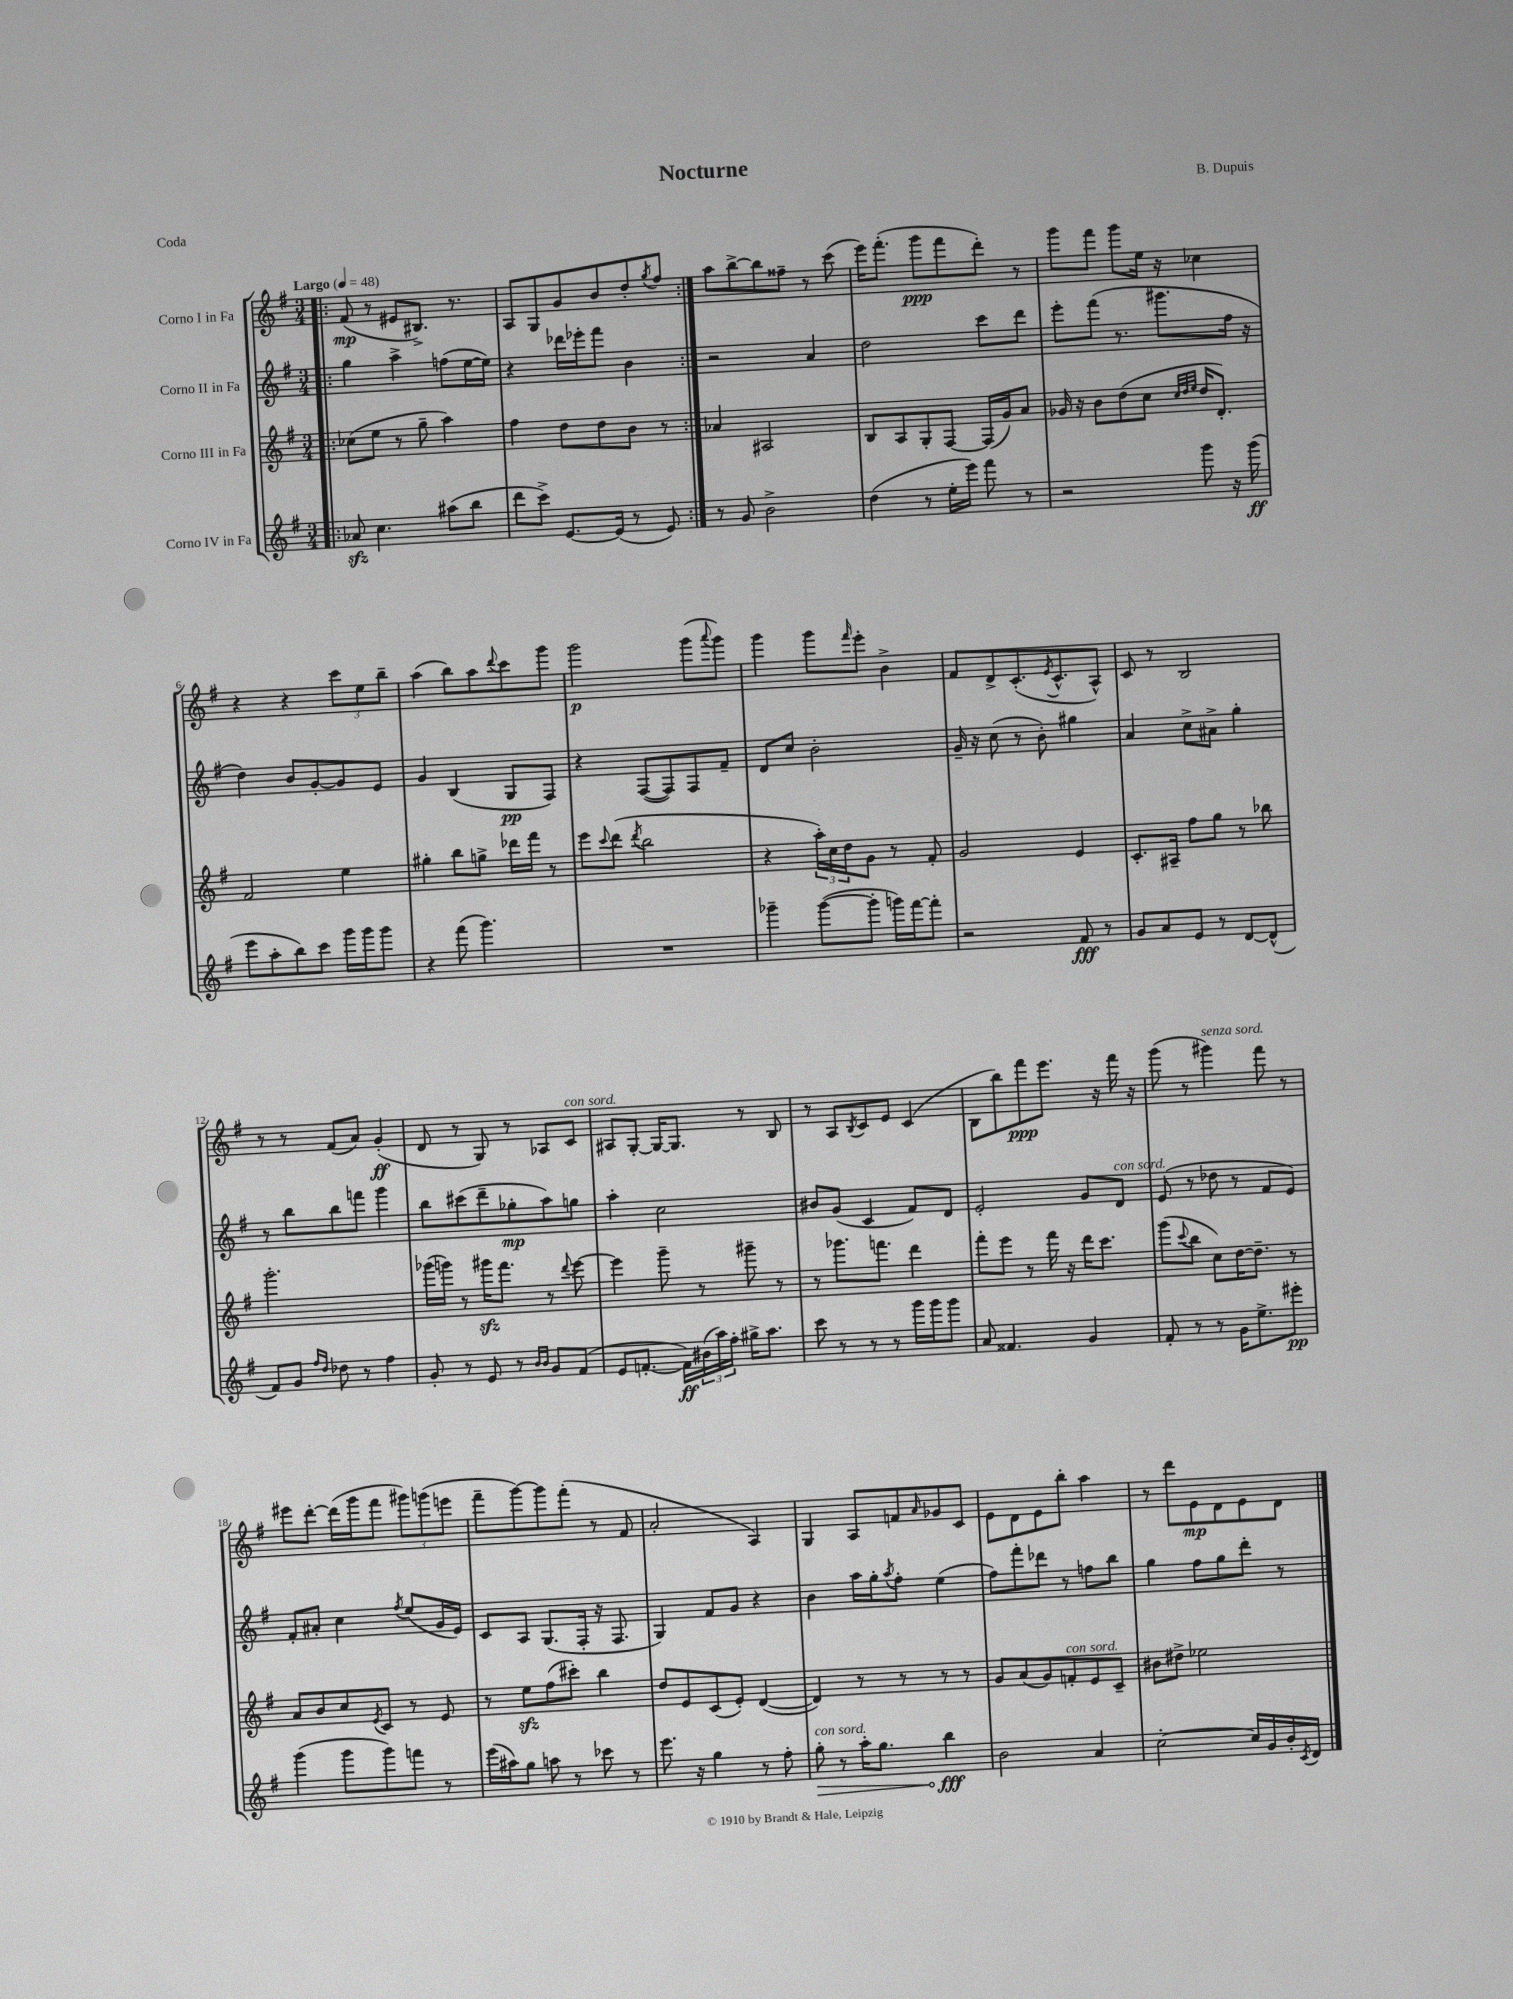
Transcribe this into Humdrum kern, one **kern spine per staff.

**kern	**kern	**kern	**kern
*staff4	*staff3	*staff2	*staff1
*clefG2	*clefG2	*clefG2	*clefG2
*k[f#]	*k[f#]	*k[f#]	*k[f#]
*M3/4	*M3/4	*M3/4	*M3/4
*MM48	*MM48	*MM48	*MM48
=!|:	=!|:	=!|:	=!|:
8a-	(8cc-	4gg	(8f#
4.cc	8ee	.	8r
.	8r	4aa^	8e#
.	8gg~	.	8.B#^)
(8aa#	4aa)	(8ff	.
.	.	.	8.r
8bb	.	[16ee	.
.	.	16ee])	.
=	=	=	=
8ddd	4ff#	4r	8A
8ccc^)	.	.	8G
[8.e	8dd	16ddd-	8g
.	.	16eee-'	.
.	8dd	8fff#	8b
(16e]	.	.	.
8r	8b	4b	8dd'
.	.	.	8qgg
8e)	8r	.	8ff#
=:|!	=:|!	=:|!	=:|!
8r	4a-	2r	8aa
8g	.	.	[8bb^
2b^	2A#	.	8bb]
.	.	.	8ff##~
.	.	4a	8r
.	.	.	(8ccc
=	=	=	=
(4dd	8B	2dd	16eee)
.	.	.	(8.fff#'
.	8A	.	.
8r	8G'	.	8ggg
16ee'	[8F#	.	8fff#
16eee)	.	.	.
8fff#	(16F#]	8ccc	8ddd')
.	16g)	.	.
8r	8a	8ddd	8r
=	=	=	=
2r	16g-	8eee'	8ggg
.	16r	.	.
.	8b	(8fff#	8fff#
.	(8dd	8.r	8ggg
.	8cc	.	16ee
.	.	8.ggg#	16r
.	32qqcc	.	.
.	32qqdd	.	.
.	32qqee	.	.
8ggg	16dd	.	4cc-
.	8.d')	.	.
16r	.	16ff#	.
(16ggg	.	16r	.
=	=	=	=
8eee	2f#	4dd)	4r
8aa'	.	.	.
8bb)	.	8b	4r
8ccc	.	[8g'	.
16ggg	4ee	8g]	12ccc
16ggg	.	.	.
.	.	.	12ee
8ggg	.	8e	.
.	.	.	12bb~
=	=	=	=
4r	4gg#'	4g	(4aa
(8fff#	8bb	(4B	8bb)
4.ggg)	8gg^	.	8aa
.	.	.	8qqddd
.	16ddd-	8G	8ccc
.	16fff#	.	.
.	8r	8F#)	8ggg
=	=	=	=
2.r	8eee	4r	2ggg
.	8qqccc	.	.
.	(8ddd	.	.
.	8qddd	.	.
.	2bb	([8F#	.
.	.	8F#])	.
.	.	8F#	(8ggg
.	.	.	8qqaaa
.	.	8f#~	8ggg)
=	=	=	=
4ggg-~	4r	8d	4ggg
.	.	8cc	.
([8ggg-	24aa')	2b'	8ggg
.	24cc	.	.
.	24dd	.	.
.	.	.	16qqfff#
8ggg-']	8g	.	8eee'
16ggg)	8r	.	4b^
[16fff#	.	.	.
8fff#']	8f#'	.	.
=	=	=	=
2r	2g	16g~	8f#
.	.	16r	.
.	.	(8cc	8d^
.	.	8r	(8.c'
.	.	8b')	.
.	.	.	8qe
.	.	.	8.c^^
8f#	4e	4gg#	.
8r	.	.	8A^^)
=	=	=	=
8g	8.c'	4a	8c
8a	.	.	8r
.	16A#~	.	.
8e	8ff#	8cc^	2B
8r	8gg	8a#^	.
[8d	8r	4gg'	.
(8d^^]	8bb-	.	.
=	=	=	=
8f#)	2.ggg'	8r	8r
8g	.	8bb	8r
16qqff#	.	.	.
16qqdd	.	.	.
8dd-	.	8bb	(8f#
8r	.	8fff	8a)
4ff#	.	4ggg	(4g'
=	=	=	=
8g'	(16ggg-	8bb	8d
.	16ggg)	.	.
8r	8r	(8ccc#	8r
8e	16ggg#	8ddd~	8G)
.	8.fff#	.	.
8r	.	8gg-'	8r
16qqb	.	.	.
16qqb	.	.	.
8g	8r	8aa)	8A-
.	8qqddd	.	.
(8f#	[8eee	8gg	8c
=	=	=	=
8e	4eee]	4aa'	8A#
[8.f'	.	.	[8G'
.	8ggg~	2cc	16G_
16f])	.	.	8.G]
(24b#	8r	.	.
24aa)	.	.	.
24ff#'	.	.	.
16gg#^	8ggg#~	.	8r
8.aa	.	.	.
.	8r	.	8B
=	=	=	=
8ccc	8r	8b#	8r
8r	8.ggg-	(8g	8A
.	.	.	8qB
8r	.	4c	8c
.	8.fff	.	.
8r	.	.	8e
16ggg	4ddd	8f#)	(4c
16ggg	.	.	.
8ggg	.	8d	.
=	=	=	=
8a	8fff#'	2e'	8B
4.f##	8eee	.	8bb)
.	8r	.	8fff#
.	16fff#	.	8.eee
.	16r	.	.
4g	16ddd	8g	.
.	8.ccc	.	16r
.	.	8d	16fff#
.	.	.	16r
=	=	=	=
8f#'	(8ggg	(8e	(8ggg
.	8qqccc	.	.
8r	8bb	8r	8r
8r	8cc)	8dd-	4ggg#)
16g	[16dd	8r	.
8.ee^	8.dd~]	.	.
.	.	8f#	8fff#
8eee#'	8r	8e)	8r
=	=	=	=
(4ggg	8a	8f#'	8eee#
.	8b	8a#'	[8ddd'
8ggg	8cc	4cc	(16ddd]
.	.	.	16ggg
.	8qe	.	.
8ggg)	8c	.	8fff#
.	.	8qff#	.
8fff	8r	(8ee	12ggg#)
.	.	.	(12ggg
8r	8e	16g	.
.	.	.	12eee
.	.	16e)	.
=	=	=	=
(16eee	8r	8c	8fff#~
16aa#)	.	.	.
8gg	8ee	8A	[8ggg)
8aa	(8ff#	(8.G	8ggg]
8r	8ccc#')	.	(8fff#'
.	.	16F#'	.
8ccc-	4bb	16r	8r
.	.	8.F#	.
8r	.	.	8f#
=	=	=	=
8.eee	8dd	4G)	2a'
.	8e	.	.
16r	.	.	.
4gg	(8c	8f#	.
.	8e')	8g	.
8r	([4d	4r	4A)
8ff#'	.	.	.
=	=	=	=
8gg'	4d])	4b	4G
8r	.	.	.
16aa'	8r	16aa	8A
8.gg	.	16gg'	.
.	.	8qaa	.
.	8r	8ff#'	8f
.	.	.	16qqa
4bb	8r	(4ee	8g-
.	8r	.	8c
=	=	=	=
2b	8g	8ff#)	8e
.	(8a	8fff#'	8d
.	8g)	8ddd-	8e
.	8f'	8r	8bb'
4a	8e	8ff	4aa
.	8c~	8bb	.
=	=	=	=
[2cc'	8b#	4gg	8r
.	8dd#^	.	8ddd
.	2ee-	8ff#	8e
.	.	8gg	8d
16cc]	.	8ddd'	8e
16g	.	.	.
16b'	.	8r	8d
8qc	.	.	.
16d	.	.	.
==	==	==	==
*-	*-	*-	*-
